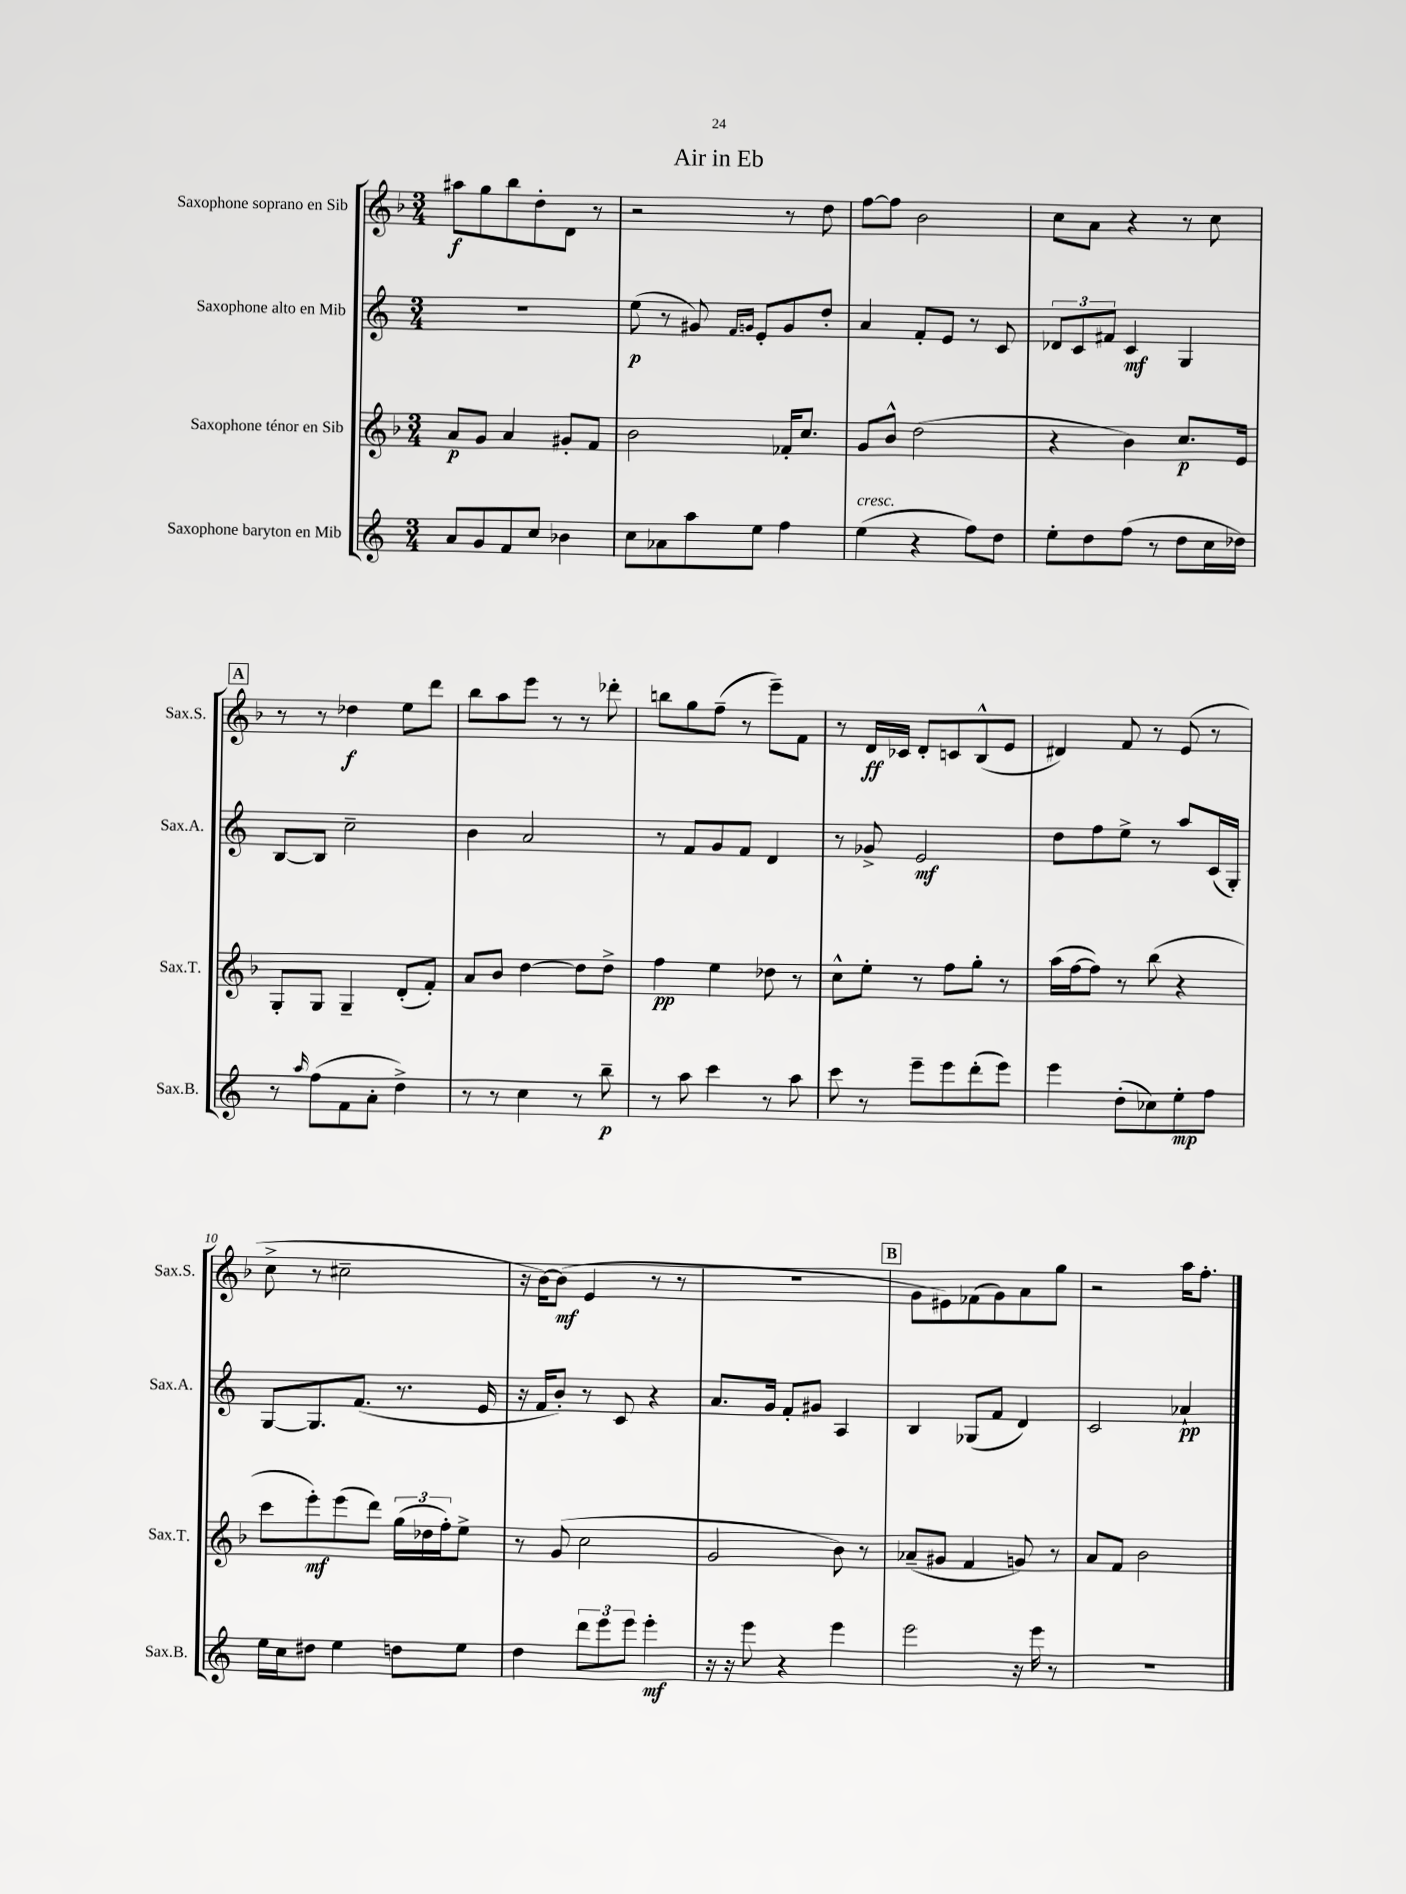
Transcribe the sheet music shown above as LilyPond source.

\header { title = "Air in Eb" }
<<
\new StaffGroup <<
\new Staff = "s0" \with { instrumentName = "Saxophone soprano en Sib" shortInstrumentName = "Sax.S." } {
    \clef treble \key f \major \numericTimeSignature \time 3/4
    ais''8\f g''8 bes''8 d''8-. d'8 r8 |
    r2 r8 d''8 |
    f''8~ f''8 bes'2 |
    c''8 a'8 r4 r8 c''8 |
    \mark \markup { \box "A" } r8 r8 des''4\f e''8 d'''8 |
    bes''8 a''8 e'''8 r8 r8 des'''8-. |
    b''8 g''8 f''8--( r8 e'''8--) f'8 |
    r8 d'16\ff ces'16 d'8-. c'8 bes8-^( e'8 |
    dis'4) f'8 r8 e'8( r8 |
    c''8-> r8 cis''2-- |
    r16 bes'16~) bes'8\mf( e'4 r8 r8 |
    R2. |
    \mark \markup { \box "B" } g'8 eis'8) fes'8( g'8) a'8 g''8 |
    r2 a''16 f''8.-. \bar "|." |
}
\new Staff = "s1" \with { instrumentName = "Saxophone alto en Mib" shortInstrumentName = "Sax.A." } {
    \clef treble \key c \major \numericTimeSignature \time 3/4
    R2. |
    e''8\p( r8 gis'8) \grace { f'16 g'16 } e'8-. g'8 d''8-. |
    a'4 f'8-. e'8 r8 c'8 |
    \tuplet 3/2 { des'8 c'8 fis'8 } c'4\mf g4 |
    \mark \markup { \box "A" } b8~ b8 c''2-- |
    b'4 a'2 |
    r8 f'8 g'8 f'8 d'4 |
    r8 ges'8-> e'2\mf |
    d''8 f''8 e''8-> r8 a''8 c'16( g16-.) |
    g8~ g8. f'8.( r8. e'16 |
    r16 f'16 b'8-.) r8 c'8 r4 |
    a'8. g'16 f'8-. gis'8 a4 |
    \mark \markup { \box "B" } b4 ges8( f'8 d'4) |
    c'2 aes'4-!\pp \bar "|." |
}
\new Staff = "s2" \with { instrumentName = "Saxophone ténor en Sib" shortInstrumentName = "Sax.T." } {
    \clef treble \key f \major \numericTimeSignature \time 3/4
    a'8\p g'8 a'4 gis'8-. f'8 |
    bes'2 fes'16-. c''8. |
    g'8 bes'8-^ d''2( |
    r4 bes'4) c''8.\p e'16 |
    \mark \markup { \box "A" } g8-. g8 g4-- d'8-.( f'8-.) |
    a'8 bes'8 d''4~ d''8 d''8-> |
    f''4\pp e''4 des''8 r8 |
    c''8-^ e''8-. r8 f''8 g''8-. r8 |
    a''16( f''16~ f''8) r8 bes''8( r4 |
    c'''8 e'''8-.\mf) e'''8( d'''8) \tuplet 3/2 { g''16( des''16 f''16-.) } e''8-> |
    r8 g'8( c''2 |
    g'2 bes'8) r8 |
    \mark \markup { \box "B" } aes'8--( gis'8 f'4 g'8) r8 |
    a'8 f'8 bes'2 \bar "|." |
}
\new Staff = "s3" \with { instrumentName = "Saxophone baryton en Mib" shortInstrumentName = "Sax.B." } {
    \clef treble \key c \major \numericTimeSignature \time 3/4
    a'8 g'8 f'8 c''8 bes'4 |
    c''8 aes'8 a''8 e''8 f''4 |
    e''4^\markup { \italic "cresc." }( r4 f''8) d''8 |
    e''8-. d''8 f''8( r8 d''8 c''16 des''16) |
    \mark \markup { \box "A" } r8 \grace { a''16 } f''8( f'8 a'8-. d''4->) |
    r8 r8 c''4 r8 b''8--\p |
    r8 a''8 c'''4 r8 a''8 |
    c'''8 r8 e'''8-- e'''8 d'''8-.( e'''8) |
    e'''4 d''8-.( ces''8) e''8-.\mp f''8 |
    e''16 c''16 dis''8 e''4 d''8 e''8 |
    d''4 \tuplet 3/2 { d'''8 e'''8 e'''8 } e'''4-.\mf |
    r16 r16 e'''8 r4 e'''4 |
    \mark \markup { \box "B" } e'''2 r16 e'''16 r8 |
    R2. \bar "|." |
}
>>
>>
